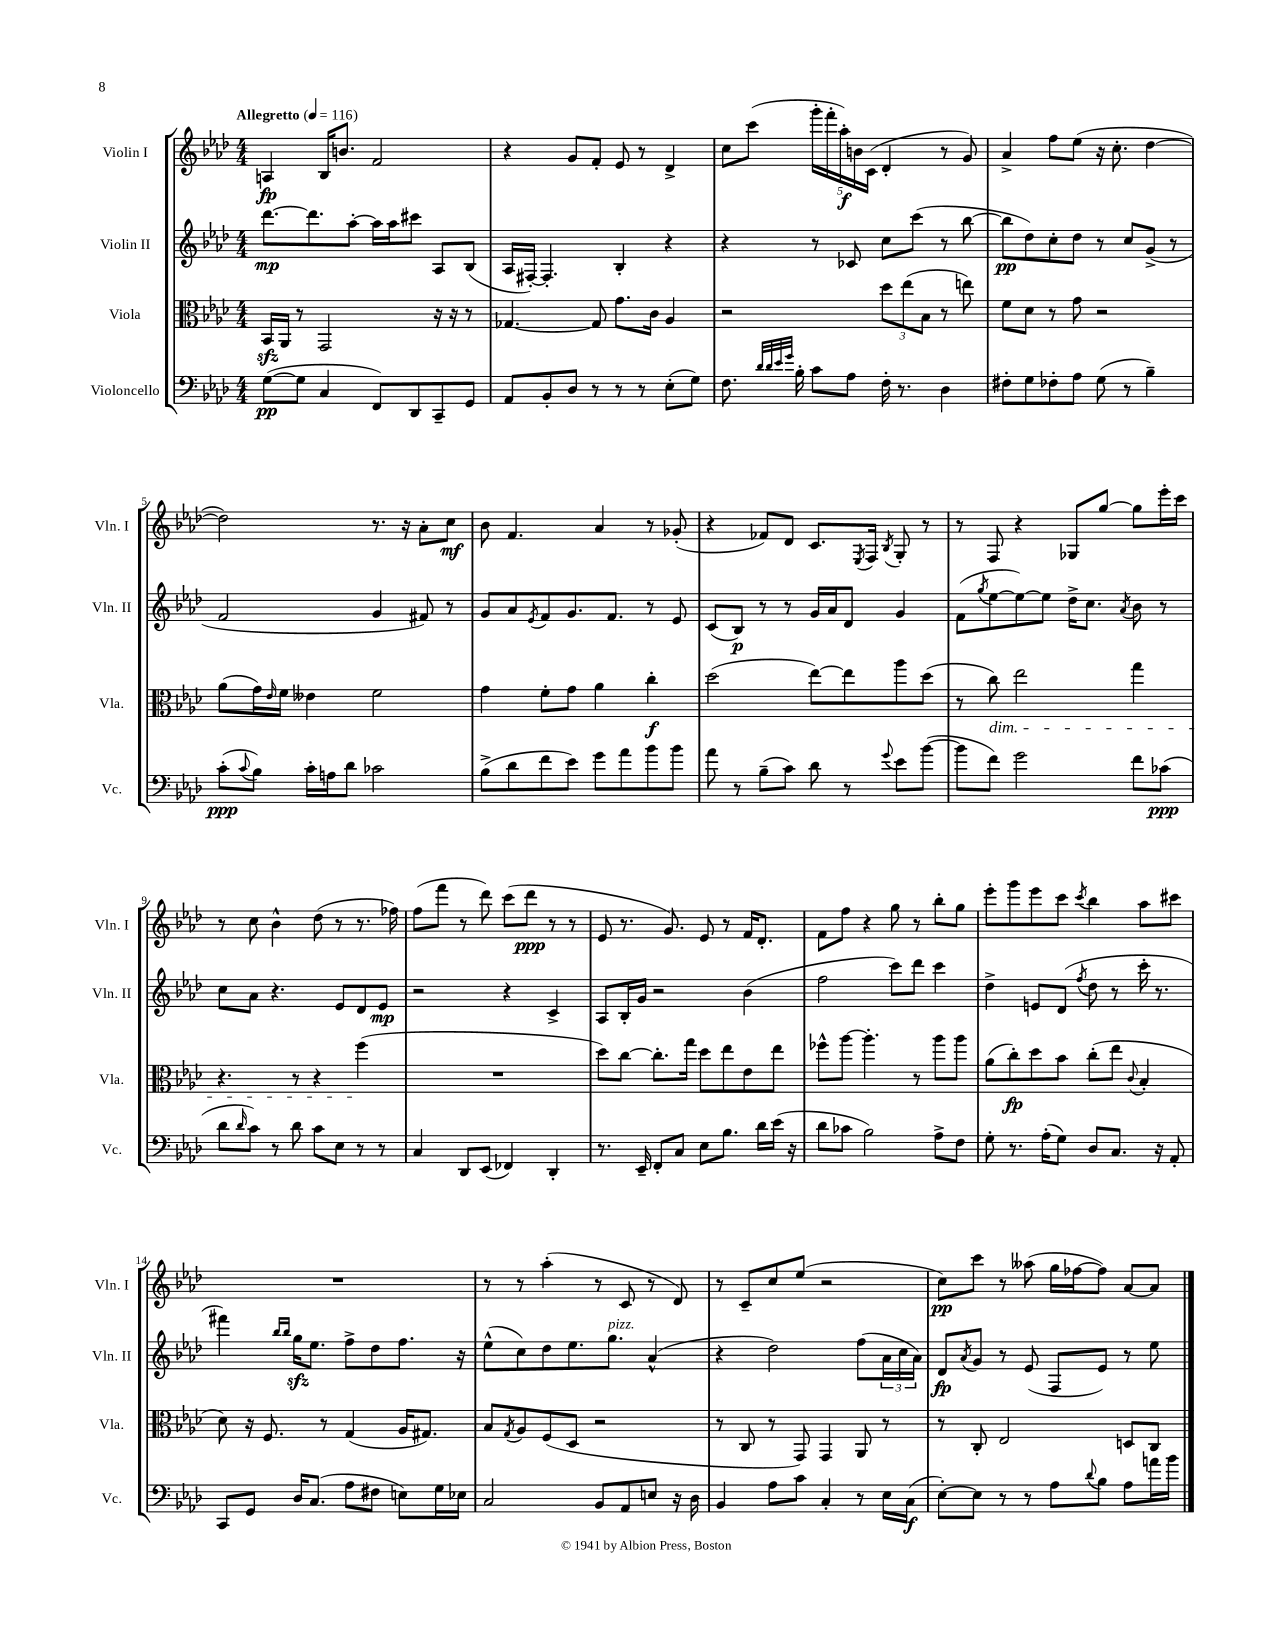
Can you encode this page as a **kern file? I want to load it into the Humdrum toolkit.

**kern	**kern	**kern	**kern
*staff4	*staff3	*staff2	*staff1
*clefF4	*clefC3	*clefG2	*clefG2
*k[b-e-a-d-]	*k[b-e-a-d-]	*k[b-e-a-d-]	*k[b-e-a-d-]
*M4/4	*M4/4	*M4/4	*M4/4
*MM116	*MM116	*MM116	*MM116
([8G	16BB-	[8.ddd-	4A
.	16AA-	.	.
8G]	8r	.	.
.	.	8.ddd-]	.
4C	2GG	.	16B-
.	.	.	8.b
.	.	[8aa-'	.
8FF)	.	16aa-]	2f
.	.	16aa-	.
8DD-	.	8ccc#	.
8CC~	16r	8A-	.
.	16r	.	.
8GG	8r	(8B-	.
=	=	=	=
8AA-	[4.G-	16A-	4r
.	.	[16F#')	.
8BB-'	.	4.F#']	.
8D-	.	.	8g
8r	8G-]	.	8f'
8r	8.g	4B-'	8e-
8r	.	.	8r
.	16c	.	.
(8E-'	4A-	4r	4d-^
8G)	.	.	.
=	=	=	=
8.F	2r	4r	8cc
.	.	.	(8ccc
32qqd-	.	.	.
32qqd-	.	.	.
32qqe-	.	.	.
32qqg	.	.	.
16B-'	.	.	.
8c	.	8r	20ggg'
.	.	.	20fff'
.	.	.	20aa-')
8A-	.	8c-	.
.	.	.	20b
.	.	.	(20c
16F'	12dd-	8cc	4d-'
8.r	.	.	.
.	(12ee-	.	.
.	.	(8ccc	.
.	12B-	.	.
4D-	8r	8r	8r
.	8ee)	[8bb-	8g)
=	=	=	=
8F#'	8f	8bb-]	4a-^
8G	8d-	8dd-)	.
8F-'	8r	8cc'	8ff
8A-	8g	8dd-	(8ee-
(8G	2r	8r	16r
.	.	.	8.cc'
8r	.	8cc	.
4B-~)	.	(8g^	[4dd-
.	.	8r	.
=	=	=	=
(8c'	(8a-	2f	2dd-])
8qqc	.	.	.
8B-)	16g)	.	.
.	16qqe-	.	.
.	16f	.	.
16c'	4e--	.	.
16A	.	.	.
8d-	.	.	.
2c-	2f	4g	8.r
.	.	.	16r
.	.	8f#)	8a-'
.	.	8r	8cc
=	=	=	=
(8B-^	4g	8g	8b-
8d-	.	8a-	4.f
.	.	8qe-	.
8f	8f'	8f	.
8e-)	8g	8.g	.
8g	4a-	.	4a-
.	.	8.f	.
8a-	.	.	.
8b-	4cc'	8r	8r
8b-	.	8e-	(8g-'
=	=	=	=
8a-	(2dd-	(8c	4r
8r	.	8B-)	.
(8B-~	.	8r	8f-)
8c)	.	8r	8d-
8d-	[8ee-)	16g	8.c
.	.	16a-	.
8r	8ee-]	8d-	.
.	.	.	8qE-
.	.	.	16F
8qqg	.	.	8qB-
8e-	8aa-	4g	8G'
([8b-	(8dd-	.	8r
=	=	=	=
8b-]	8r	(8f	8r
.	.	8qgg	.
8f)	8cc)	[8ee-	8F
2g	2ee-	8ee-_)	4r
.	.	8ee-]	.
.	.	16dd-^	8G-
.	.	8.cc	.
.	.	.	[8gg
.	.	8qa-	.
8f	4gg	8b-	8gg]
(8c-	.	8r	16eee-'
.	.	.	16ccc
=	=	=	=
8d-	4.r	8cc	8r
16qqd-	.	.	.
8c)	.	8a-	8cc
8r	.	4.r	4b-^^
8d-	8r	.	.
8c	4r	.	(8dd-
8E-	.	8e-	8r
8r	(4ff	8d-	8.r
8r	.	8e-	.
.	.	.	16ff-)
=	=	=	=
4C	1r	2r	(8ff
.	.	.	8fff
8DD-	.	.	8r
(8EE-	.	.	8ddd-)
4FF-)	.	4r	(8ccc
.	.	.	8ddd-
4DD-'	.	4c^	8r
.	.	.	8r
=	=	=	=
8.r	8dd-)	8A-	8e-
.	[8cc	16B-'	8.r
16EE-~	.	16g	.
8FF'	8.cc']	2r	.
.	.	.	8.g)
8C	.	.	.
.	16gg	.	.
8E-	8dd-	.	8e-
8.B-	8ee-	.	8r
.	8e-	(4b-	16f
16d-	.	.	8.d-'
(16e-	8ee-	.	.
16r	.	.	.
=	=	=	=
8d-	8ff-^^	2ff	8f
8c-	[8aa-	.	8ff
2B-)	4.aa-']	.	4r
.	.	8ccc)	8gg
.	8r	8ddd-	8r
8A-^	8aa-	4ccc	8bb-'
8F	8aa-	.	8gg
=	=	=	=
8G'	(8a-	4dd-^	8eee-'
8.r	8cc')	.	8ggg
.	8dd-	8e	8eee-
(16A-'	.	.	.
8G)	8b-	(8d-	8ccc
.	.	8qff	8qccc
8D-	(8cc'	8dd-	4bb-
8.C	8ee-	8r	.
.	8qqc	.	.
.	4B-'	16ccc'	8aa-
16r	.	8.r	.
8AA-'	.	.	8ccc#
=	=	=	=
8CC	8d-)	4fff#)	1r
8GG	16r	.	.
.	8.F	.	.
.	.	16qqbb-	.
.	.	16qqbb-	.
16D-	.	16gg	.
(8.C	.	8.ee-	.
.	8r	.	.
8A-	(4G	8ff^	.
8F#	.	8dd-	.
8E)	16A-	8.ff	.
.	8.G#)	.	.
16G	.	.	.
16E-	.	16r	.
=	=	=	=
2C	8B-	(8ee-^^	8r
.	8qG	.	.
.	8A-	8cc)	8r
.	(8F	8dd-	(4aa-'
.	8D-	8.ee-	.
8BB-	2r	.	8r
.	.	8.gg	.
8AA-	.	.	8c
8E	.	(4a-^^	8r
16r	.	.	8d-)
16D-	.	.	.
=	=	=	=
4BB-	8r	4r	8r
.	8C	.	8c~
8A-	8r	2dd-)	8cc
8c	8GG)	.	(8ee-
4C'	4GG	.	2r
8r	8AA-	(8ff	.
16E-	8r	24a-	.
.	.	24cc	.
(16C	.	.	.
.	.	24a-)	.
=	=	=	=
[8E-')	8r	8d-	8cc)
.	.	8qa-	.
8E-]	8C'	8g	8ccc
8r	2E-	8r	8r
8r	.	(8e-	(8aa--
8A-	.	8F	16gg
.	.	.	[16ff-
8qqd-	.	.	.
8B-	.	8e-)	8ff-])
8A-	8D	8r	[8a-
16a	8C	8ee-	8a-]
16b-	.	.	.
==	==	==	==
*-	*-	*-	*-
